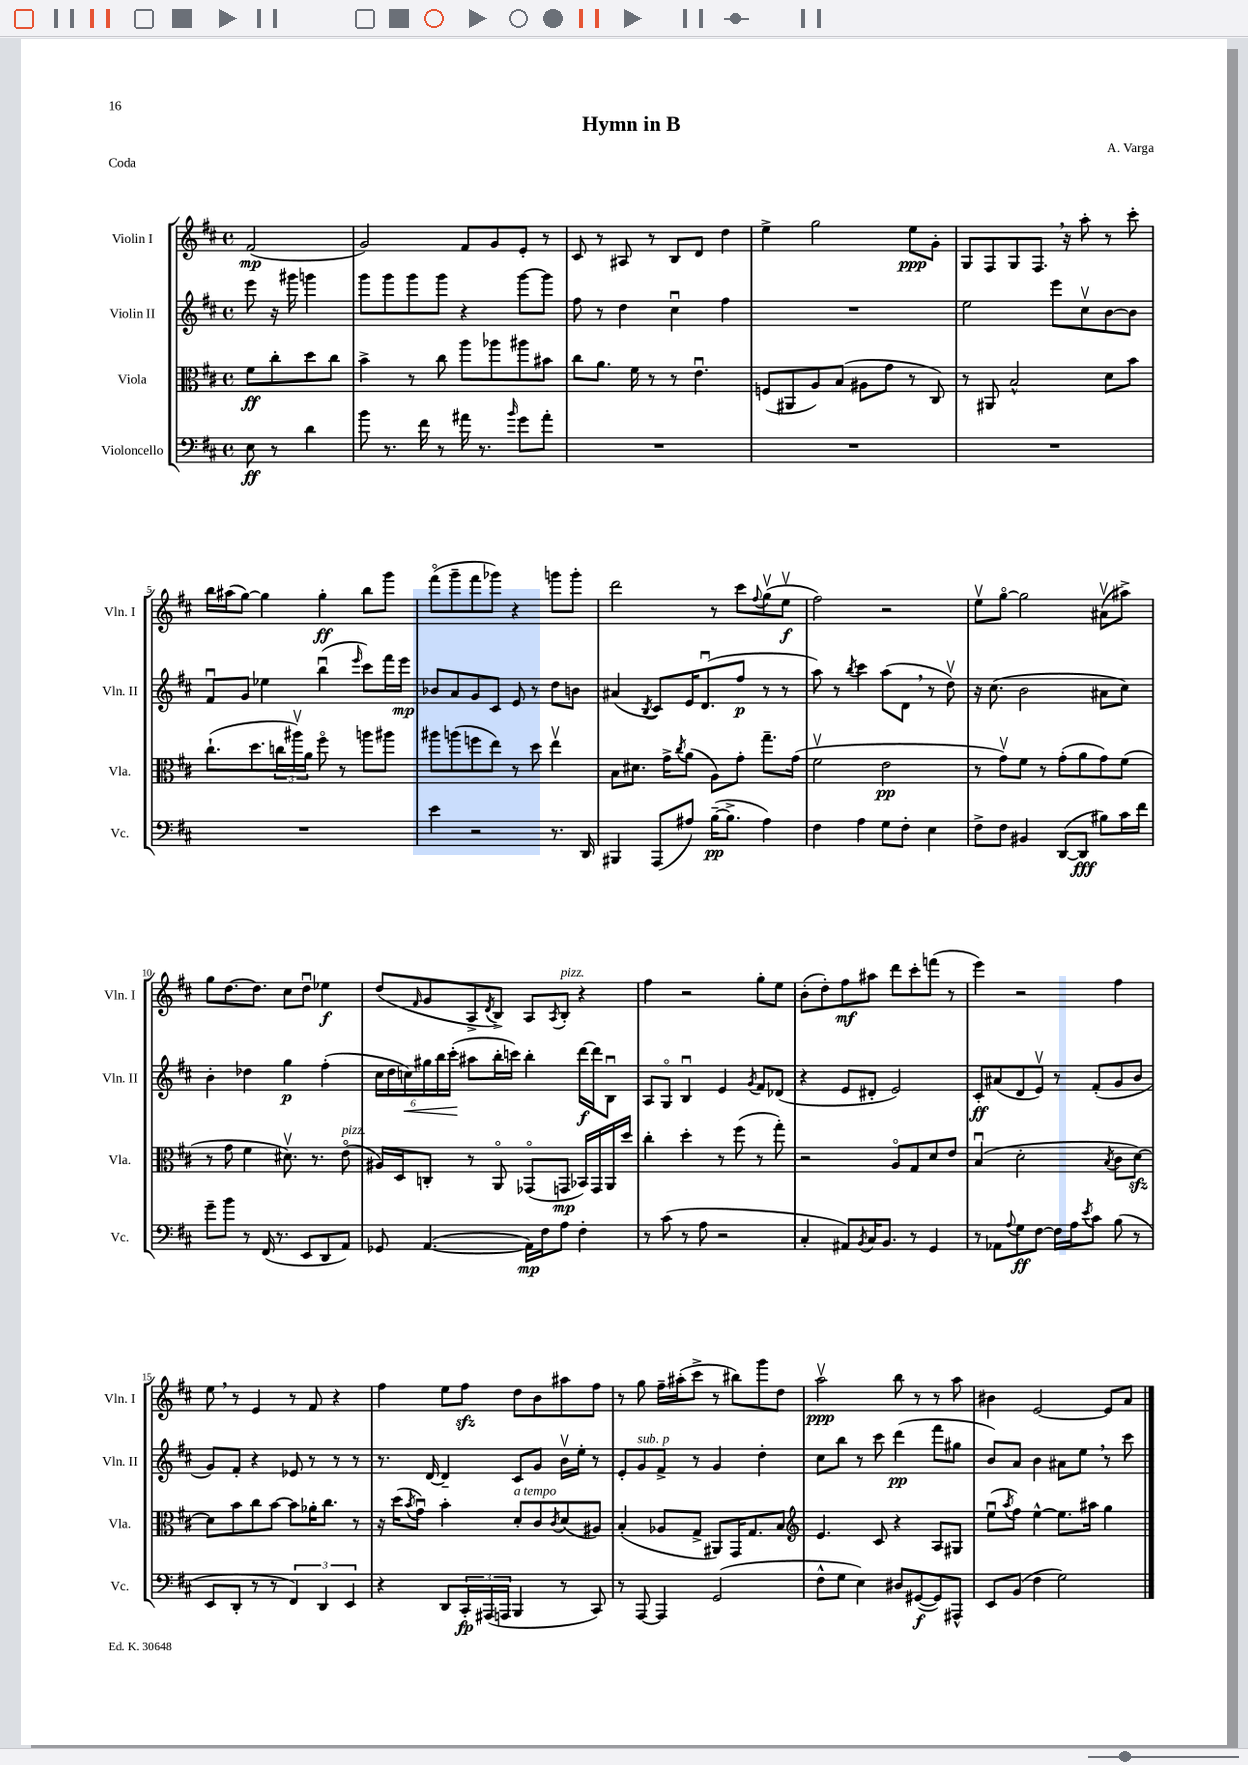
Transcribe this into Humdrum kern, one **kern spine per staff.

**kern	**kern	**kern	**kern
*staff4	*staff3	*staff2	*staff1
*clefF4	*clefC3	*clefG2	*clefG2
*k[f#c#]	*k[f#c#]	*k[f#c#]	*k[f#c#]
*M4/4	*M4/4	*M4/4	*M4/4
*met(c)	*met(c)	*met(c)	*met(c)
8E	8f#	8eee	(2f#
8r	8cc#'	16r	.
.	.	16ggg#	.
4d	8dd	4ggg	.
.	8cc#	.	.
=	=	=	=
8b	4b^	8ggg	2g)
8.r	.	8ggg	.
.	8r	8ggg	.
16f#	.	.	.
8r	8cc#	8ggg	.
16a#	8aa	4r	8f#
8.r	.	.	.
.	8aa-	.	8g
16qqb	.	.	.
8g	8aa#	[8ggg	8e'
8a#'	8b#	8ggg]	8r
=	=	=	=
1r	8cc#	8ff#	8c#
.	8.a	8r	8r
.	.	4dd	8A#
.	16f#	.	.
.	8r	.	8r
.	8r	4cc#u	8B
.	4.eu	.	8d
.	.	4ff#	4dd
=	=	=	=
1r	(8F	1r	4ee^
.	8AA#	.	.
.	8A)	.	2gg
.	(8B	.	.
.	8A#	.	.
.	8g	.	.
.	8r	.	8ee
.	8C#)	.	8g'
=	=	=	=
1r	8r	2ee	8G
.	8AA#	.	8F#
.	2B^^	.	8G
.	.	.	8.F#
.	.	8eee	.
.	.	.	16r
.	.	8cc#v	8aa'
.	8d	[8b	8r
.	8b	8b]	8ccc#'
=	=	=	=
1r	(8.cc#`	8f#u	16bb
.	.	.	(16aa#
.	.	8g	[8gg)
.	8.dd	.	.
.	.	4ee-	4gg]
.	24cc	.	.
.	24aa#v)	.	.
.	24a	.	.
.	8ff#o	(4bbu	4gg'
.	8r	.	.
.	.	16qqeee	.
.	8aa	8ccc#)	8bb
.	8aa#	16fff#	8ggg
.	.	16eee	.
=	=	=	=
4e	8aa#	8b-	(8fff#o
.	(8aa	8a	8ggg~
2r	8ff	8g	8fff#
.	8ee)	8c#	8ggg-)
.	8r	8e	4r
.	8dd	8r	.
8.r	4eev	8dd	8ggg
.	.	8b	8ggg'
16DD	.	.	.
=	=	=	=
4BBB#	8B	(4a#	2ddd
.	8.d#	.	.
.	.	8qB	.
(8AAA	.	8c#)	.
.	16g^	.	.
.	8qcc#	.	.
8A#)	(8a	16e	.
.	.	(8.du	.
([16B~	8A)	.	8r
8.B^]	.	.	.
.	8g'	8ff#	8ccc#
.	.	.	8qqff#
4A#)	8.gg~	8r	(8ggv
.	.	8r	8eev
.	(16g	.	.
=	=	=	=
4F#	2f#v	8aa)	2ff#)
.	.	8r	.
.	.	8qbb	.
4A	.	4ccc#	.
8G	2e	(8aa	2r
8F#'	.	8d	.
4E	.	8r	.
.	.	8ddv)	.
=	=	=	=
8F#^	8r	16r	8eev
.	.	(8.cc#	.
8F#	8gv)	.	[8ggo
4BB#	8f#	2b	2gg]
.	8r	.	.
([8DD	(8g'	.	.
8DD]	8a	.	.
8B#)	8g)	8a#	(8a#v
16c#	(8f#	8cc#)	8aa#^)
16f#	.	.	.
=	=	=	=
8g~	8r	4b'	8gg
8b	8g	.	[8.dd
8r	4f#	4dd-	.
.	.	.	8.dd]
(16FF#	.	.	.
8.r	.	.	.
.	8.d#v)	4gg	8cc#
8EE	.	.	8ddu
.	8.r	.	.
8DD	.	(4ff#'	4ee-
8AA)	(8eo	.	.
=	=	=	=
8GG-	16A#)	24cc#	(8dd
.	.	24dd	.
.	16D	.	.
.	.	24cc)	.
.	.	.	16qqf#
([4.AA	8C'	24gg#	8g
.	.	24bb	.
.	.	(24ccc#'	.
.	8r	8aa#	8A^
.	.	.	8qd
.	8AAo	16bb'	8B^)
.	.	16ccc)	.
16AA])	(8GG-o	4bb'	8A
16F#	.	.	.
.	.	.	8qA
8A	8GG	.	8B'
4F#'	16BB-)	[16ddd	4r
.	16GG	16ddd]	.
.	16AA	8Bu	.
.	16dd	.	.
=	=	=	=
8r	4cc#'	8A	4ff#
(8c#	.	8Go	.
8r	4dd'	4Bu	2r
8A	.	.	.
2r	8r	4e	.
.	(8ff#	.	.
.	.	8qg	.
.	8r	8f#	8gg'
.	8gg')	(8d-	8ee
=	=	=	=
4C#'	2r	4r	(8b'
.	.	.	8dd')
8AA#)	.	8e	8ff#
8qBB	.	.	.
16C#	.	8d#'	8aa#
8.BB	.	.	.
.	8Ao	2e)	8ddd
8r	8G	.	8ccc#'
4GG	8d	.	(8fff
.	8e	.	8r
=	=	=	=
8r	(4Bu	8c#'	4eee)
8AA-	.	(8a#	.
8qqA	.	.	.
8G	2d'	8d	2r
[8F#	.	8ev)	.
16F#]	.	8r	.
16A	.	.	.
8qe	.	.	.
8c#	.	(8f#'	.
.	8qB	.	.
(8B	8c#	8g	4ff#
8r	[8d)	8b	.
=	=	=	=
8EE	8d]	8g)	8ee
8DD'	8b	8f#'	8r
8r	8cc#	4r	4e
8r	[8b	.	.
6FF#)	8b]	8e-	8r
.	16a-'	8r	8f#
6DD	.	.	.
.	8.cc#	.	.
.	.	8r	4r
6EE	.	.	.
.	8r	8r	.
=	=	=	=
4r	16r	8.r	4ff#
.	(16dd	.	.
.	8qb	.	.
.	8gu)	.	.
.	.	[16d	.
8DD	4b'	4d~]	8ee
24CC#'	.	.	8ff#
(24AAA#	.	.	.
24AAA	.	.	.
4BBB	8d'	8c#	8dd
.	8c#	8g	8b
.	8qc#	.	.
8r	(8d	16bv	8aa#
.	.	16ee'	.
8CC#)	8A#)	8r	8ff#
=	=	=	=
8r	(4B'	8e'	8r
[8AAA	.	8g	8gg
4AAA]	8A-	8f#^	16ff#~
.	.	.	(16aa#'
.	8G^	8r	8ccc#^
(2GG	8AA#)	4g	8r
.	16GG	.	8bb#)
.	8.G	.	.
.	.	4dd'	8ggg
.	8B	.	8dd
=	=	=	=
*	*clefG2	*	*
8F#^^	4.e	8cc#	2aav
8G	.	8bb	.
4E)	.	8r	.
.	8c#	8ccc#	.
8D#	4r	(4ddd	8bb
([8GG#	.	.	8r
8GG#])	8A	8fff#	8r
8AAA#^^	8G#	8gg#	8aa
=	=	=	=
8EE	(8eeu	8b)	4b#
.	8qaa	.	.
(8BB	8ff#)	8a	.
4F#	[4ee^^	4b	[2e
2G)	8.ee]	8a#	.
.	.	8ee	.
.	16aa#	.	.
.	4gg	8r	8e]
.	.	8ccc#	8a
==	==	==	==
*-	*-	*-	*-
